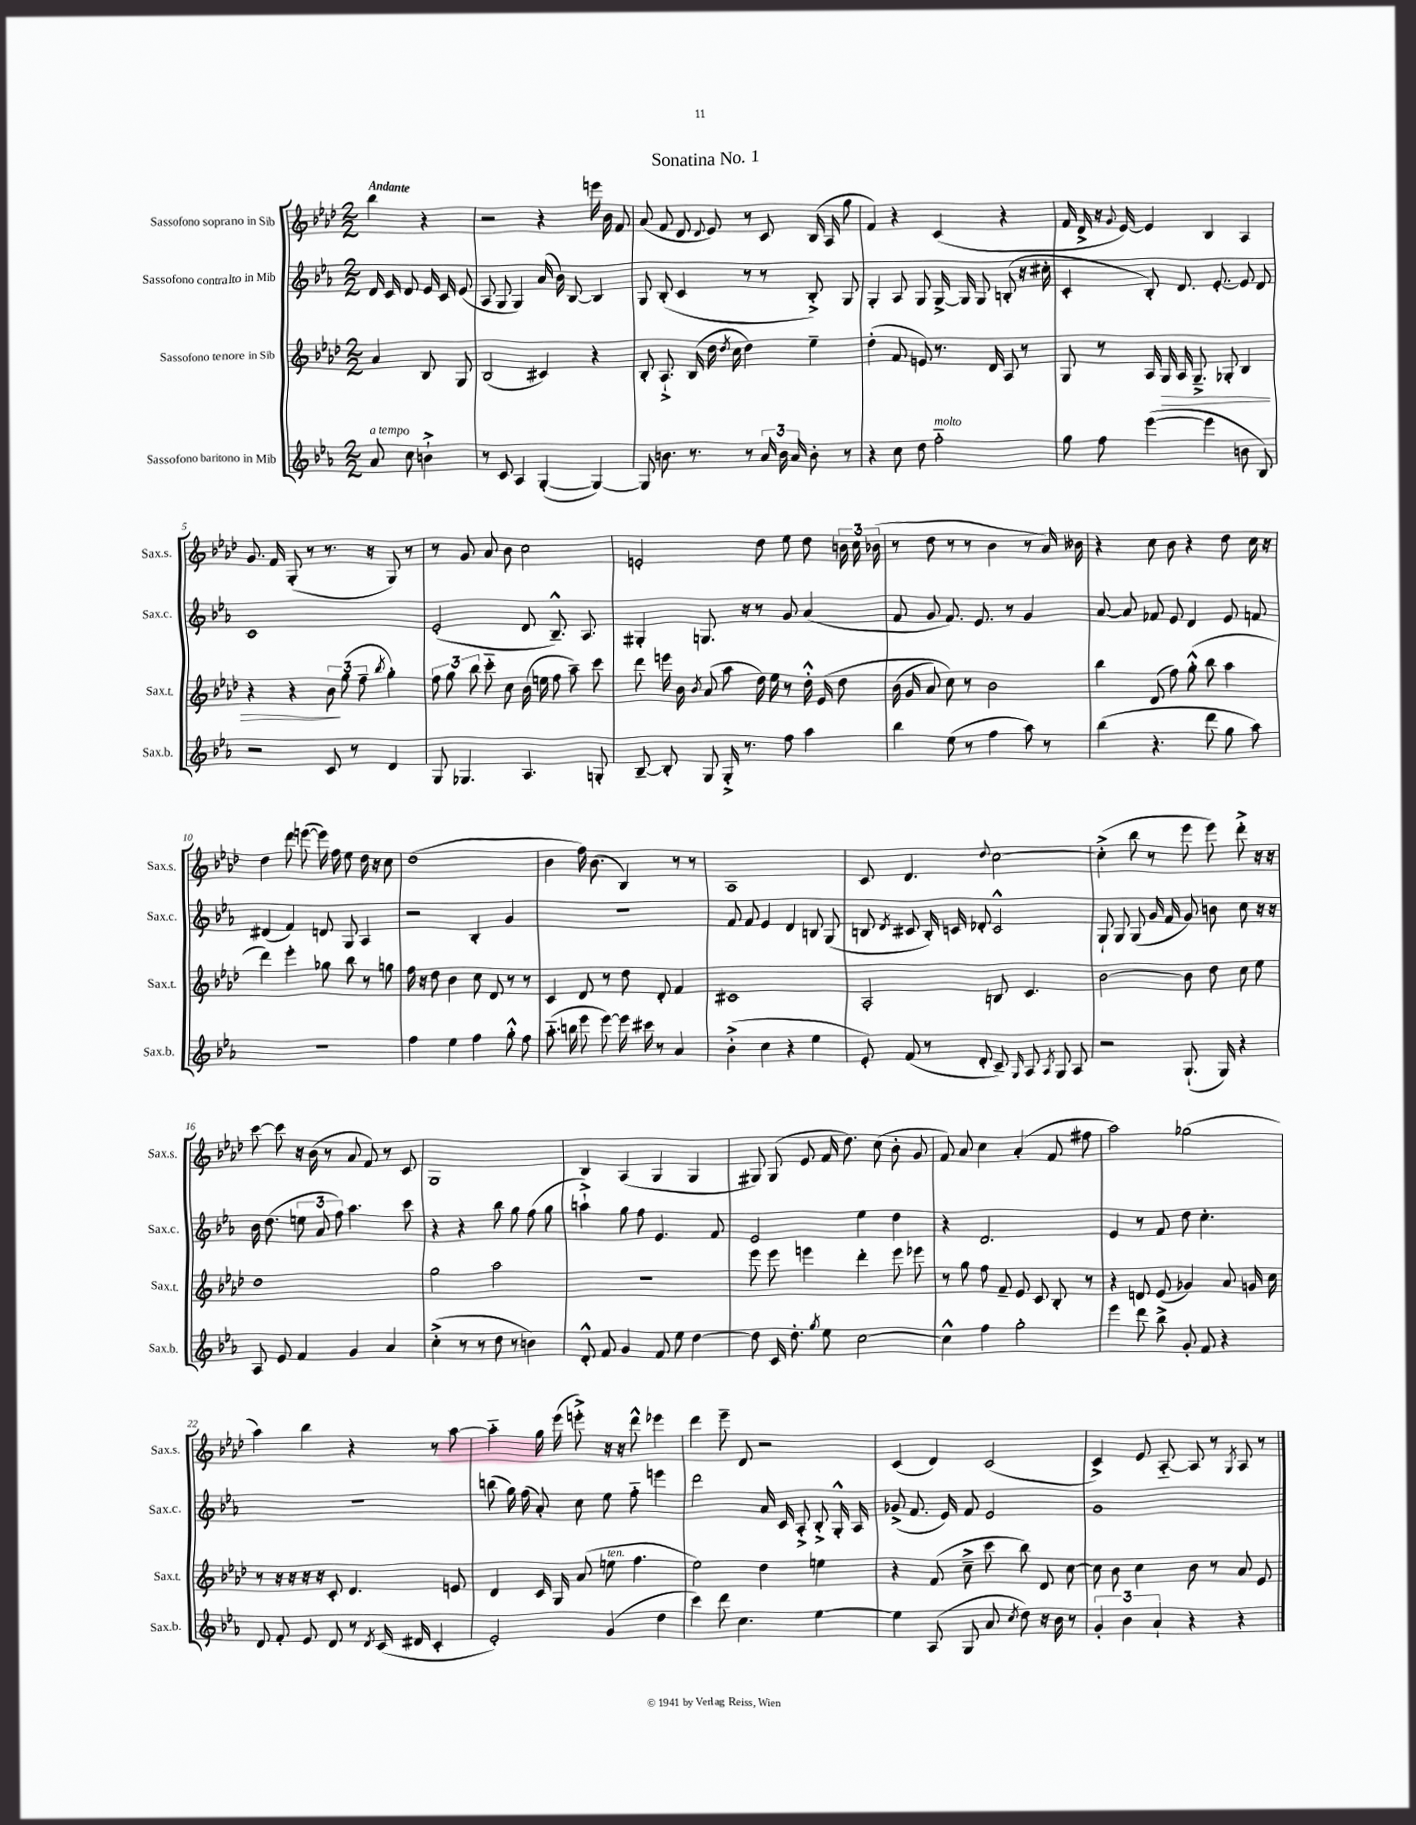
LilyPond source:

\header { title = "Sonatina No. 1" }
<<
\new StaffGroup <<
\new Staff = "s0" \with { instrumentName = "Sassofono soprano in Sib" shortInstrumentName = "Sax.s." } {
    \clef treble \key aes \major \numericTimeSignature \time 2/2 \partial 2 \tempo "Andante"
    \autoBeamOff bes''4 r4 |
    r2 r4 e'''16 bes'16 f'8 |
    aes'8( f'8 des'8 \appoggiatura { des'8 } ees'8) r8 c'8 bes16( aes16 g''8 |
    f'4) r4 c'4( r4 |
    f'16 des'16-> r16 \appoggiatura { g'8 } ees'16~) ees'4 bes4 aes4 |
    g'8. f'16 g8-.( r8 r8. r16 g8) r8 |
    r8 g'8 aes'8 bes'8 c''2 |
    e'2-. des''8 ees''8 des''8 \tuplet 3/2 { b'16 c''16 bes'16( } |
    r8 des''8 r8 r8 bes'4 r8 aes'16) beses'16 |
    r4 c''8 bes'8 r4 des''8 c''16 r16 |
    des''4 des'''8 e'''8~( e'''16) f''16 ees''8 des''16 r16 c''8 |
    des''1( |
    bes'4 f''16) bes'8.( bes4) r8 r8 |
    aes1 |
    c'8 des'4. \appoggiatura { des''8 } c''2~ |
    c''4-.->( bes''8 r8 ees'''8 ees'''8) des'''8-.-> r16 r16 |
    c'''8~ c'''8 r16 bes'16( r8 aes'8 f'8) r8 c'8 |
    g1 |
    bes4 aes4( g4 g4 |
    gis8) gis8( ees'8 f'16 des''8.) c''8( bes'8-. g'8 |
    f'8) aes'8 c''4 aes'4-.( f'8 fis''8 |
    aes''2) ges''2( |
    aes''4) bes''4 r4 r8 aes''8~ |
    aes''4-_ g''16 ees'''16( e'''8-.->) r16 r16 des'''8-^ ees'''4 |
    des'''4 ees'''8-- des'8 r2 |
    c'4( des'4) c'2( |
    c'4->) ees'8 aes8~-_ aes8 r8 \acciaccatura { g8 } aes8 r8 \bar "|." |
}
\new Staff = "s1" \with { instrumentName = "Sassofono contralto in Mib" shortInstrumentName = "Sax.c." } {
    \clef treble \key ees \major \numericTimeSignature \time 2/2 \partial 2
    \autoBeamOff d'16 c'16 d'8 ees'16 c'16 ees'8( |
    aes8 g8 g4) aes'16( bes'16) bes8~ bes4 |
    g8 bes8-.( c'4 r8 r8 bes8-.->) g8 |
    g4-. aes8 g8 g16~-> g16 g8 b8-.( r16 cis''16-. |
    c'4-. bes8-.) d'8. ees'8.~-. ees'8 d'8 |
    c'1 |
    ees'2-.( d'8 bes8.---^) aes8. |
    gis4-. g8. r16 r8 g'8 aes'4( |
    f'8 g'8 f'8.) ees'8. r8 g'4 |
    aes'8~ aes'8 fes'8 ees'8 d'4 ees'8 f'8 |
    dis'4( f'4) d'8 g8 aes4 |
    r2 bes4-. g'4 |
    R1 |
    f'8 f'8 ees'4 d'4 b8 g8( |
    b8 \acciaccatura { d'8 } cis'8 b16-.) c'16 des'8-. c'2-^ |
    g8-! g8 g8( g'16 f'16 g'8) b'8 c''8 r16 r16 |
    bes'16 d''8.( \tuplet 3/2 { e''8 aes'8 f''8) } aes''4. c'''8 |
    r4 r4 bes''8 g''8 f''8( g''8 |
    a''4-!->) g''8 f''8 ees'4. f'8 |
    ees'2 ees''4 d''4 |
    r4 d'2. |
    ees'4 r8 f'8 d''8 c''4.-. |
    r1 |
    b''8( g''16) f''16( aes'8-.) c''8 ees''8 f''8-_ e'''4 |
    d'''2 aes'16 c'16 aes8-.-> bes8-.-> g16-.-^ aes16 |
    ges'8->( f'8. ees'16) f'8 ees'2 |
    g'1 \bar "|." |
}
\new Staff = "s2" \with { instrumentName = "Sassofono tenore in Sib" shortInstrumentName = "Sax.t." } {
    \clef treble \key aes \major \numericTimeSignature \time 2/2 \partial 2
    \autoBeamOff aes'4 bes8 g8 |
    bes2( cis'4) r4 |
    bes8-. aes8.-!-> bes16( des''16 \acciaccatura { des''8 } c''16 des''4) ees''4-- |
    des''4-.( f'8 e'8) r8. des'16 aes8 r8 |
    g8 r8 aes16 g16\> aes16 g8.---> ges8-. bes4 |
    r4 r4 \tuplet 3/2 { bes'8\! g''8( f''8-- } \acciaccatura { bes''8 } g''4-.) |
    \tuplet 3/2 { f''8 g''8 bes''8 } c'''8-_ c''8 bes'16( e''16 f''8 aes''8--) c'''8 |
    des'''8 e'''16 bes'16 \acciaccatura { bes'8 } aes'8( aes''8 des''16) ees''16 r8 des''16-.-^ ees'16\( des''8 |
    bes'16( g'16 aes'8) c''8\) r8 bes'2 |
    bes''4 des'8( f''8) g''8-.-^( bes''8 aes''4 |
    des'''4) ees'''4-. ges''8 bes''8 r8 g''8 |
    f''16 r16 des''8 bes'4 c''8 des'8 r8 r8 |
    c'4 des'8 r8 des''8 des'8-. f'4 |
    cis'1 |
    aes2-. b8 c'4. |
    bes'2~ bes'8 des''8 c''8 ees''8 |
    des''1 |
    g''2 aes''2 |
    R1 |
    ees'''8 ees'''8 e'''4 des'''4-. e'''8 ees'''8 |
    r8 g''8 f''8 f'8-- ees'8 c'8 bes8-. r8 |
    r4 d'8 ees'8( ges'4) aes'8 g'16 c''16 |
    r8 r16 r16 r16 r16 c'8-. des'4. e'8 |
    des'4 c'16 g16 aes'8( e''8^\markup { \italic "ten." } f''4. |
    ees''2) des''4 e''4 |
    r4 f'8( c''8---> c'''8 bes''8) des'8 c''8~ |
    c''8 bes'8 c''4 bes'8 r8 aes'8 ees'8 \bar "|." |
}
\new Staff = "s3" \with { instrumentName = "Sassofono baritono in Mib" shortInstrumentName = "Sax.b." } {
    \clef treble \key ees \major \numericTimeSignature \time 2/2 \partial 2
    \autoBeamOff aes'8^\markup { \italic "a tempo" } c''8 b'4-!-> |
    r8 c'8 aes4 g4~-.( g4~) |
    g8 b'8. r8. r8 \tuplet 3/2 { aes'16 b'16 aes'16 } b'8-. r8 |
    r4 c''8 d''8 f''2-_^\markup { \italic "molto" } |
    g''8 f''8 ees'''4~( ees'''4 b'8 bes8) |
    r2 c'8 r8 d'4 |
    g8 ges4. aes4. g8-. |
    bes8~-- bes8-. g8 g16-.-> r8. f''8 aes''4 |
    bes''4 ees''8( r8 f''4 aes''8) r8 |
    bes''4( r4. d'''8 g''8 aes''8) |
    r1 |
    f''4 ees''4 f''4 g''8-.-^ f''8 |
    aes''8.-_( b''16 ees'''8 ees'''8~) ees'''16 cis'''16 r8 aes'4 |
    bes'4-.->( c''4 r4 ees''4 |
    ees'8-.) f'8( r8 d'8-. c'8--) \grace { g16 } aes8 \acciaccatura { aes8 } g8 aes8 |
    r2 g8.-!( g16) r4 |
    aes8 ees'8 f'4 g'4 aes'4 |
    c''4-.->( r8 r8 d''8 r8 b'4) |
    d'8-.-^ f'8 g'4 f'8 ees''8 d''4~ |
    d''8 c'16 d''8.-. \acciaccatura { g''8 } ees''8 c''2~ |
    c''4-^ f''4 g''2-. |
    ees'''4 d'''8 bes''8-> g'8-. f'8 r4 |
    d'8 f'8-. ees'8 d'8 r8 \acciaccatura { d'8 } c'16( dis'16 c'4-. |
    ees'2-.) g'4( d''4 |
    c'''4) d'''8 c''4. ees''4~ |
    ees''4 aes8( g8 aes'8 \acciaccatura { c''8 } d''8) r16 bes'16 r8 |
    \tuplet 3/2 { g'4-. bes'4 aes'4-! } r4 r4 \bar "|." |
}
>>
>>
